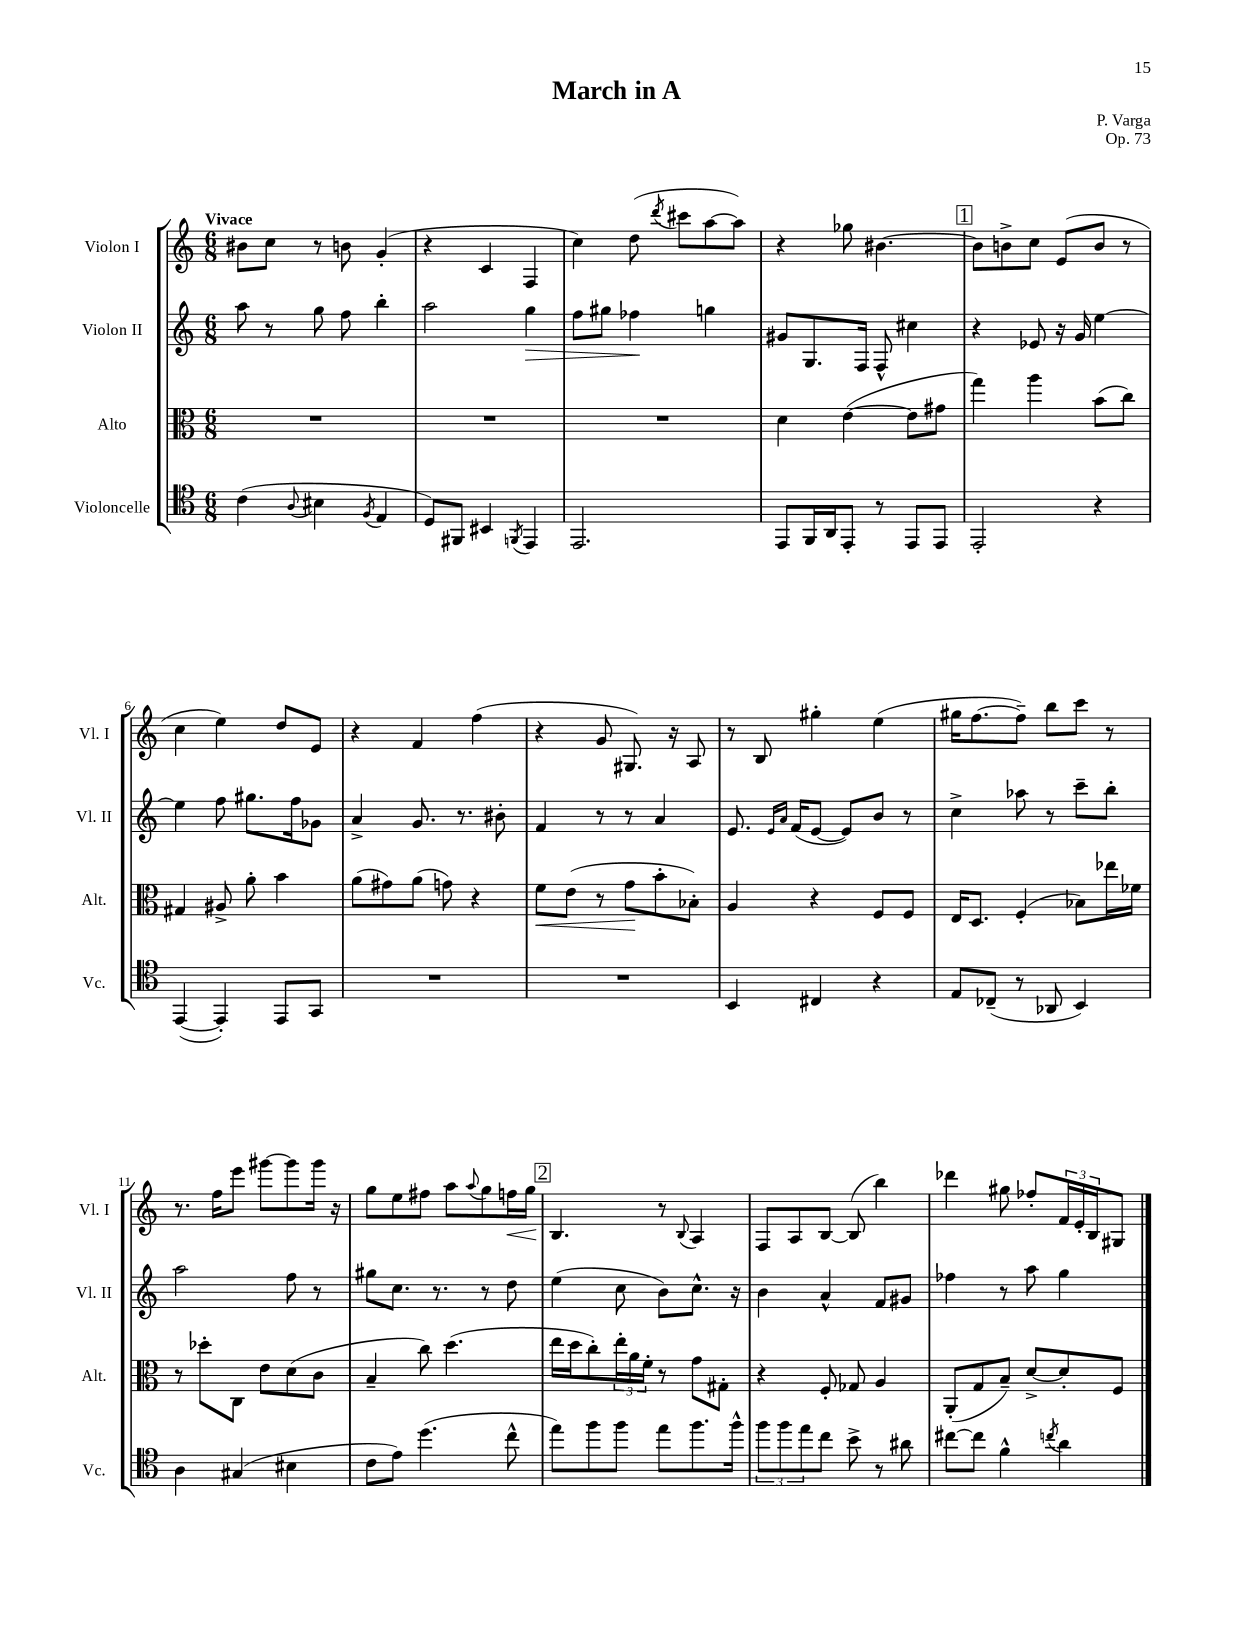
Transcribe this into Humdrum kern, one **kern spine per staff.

**kern	**kern	**dynam	**kern	**dynam	**kern	**dynam
*part4	*part3	*part3	*part2	*part2	*part1	*part1
*staff4	*staff3	*staff3	*staff2	*staff2	*staff1	*staff1
*I"Violoncelle	*I"Alto	*	*I"Violon II	*	*I"Violon I	*
*I'Vc.	*I'Alt.	*	*I'Vl. II	*	*I'Vl. I	*
*clefC4	*clefC3	*	*clefG2	*	*clefG2	*
*k[]	*k[]	*	*k[]	*	*k[]	*
*M6/8	*M6/8	*	*M6/8	*	*M6/8	*
=1	=1	=1	=1	=1	=1	=1
!	!	!	!	!	!LO:TX:a:B:t=Vivace	!
(4c\	2.r	.	8aa\	.	8b#X\L	.
.	.	.	8r	.	8cc\J	.
8qqA/	.	.	.	.	.	.
4B#X\	.	.	8gg\	.	8r	.
.	.	.	8ff\	.	8bn\	.
8qF/	.	.	.	.	.	.
4E/	.	.	4bb'\	.	(4g'/	.
=2	=2	=2	=2	=2	=2	=2
8D/L)	2.r	.	2aa\	.	4r	.
8FF#X/J	.	.	.	.	.	.
4BB#X/	.	.	.	.	4c/	.
8qFFn/	.	.	.	.	.	.
!	!	!	!	!LO:HP:b	!	!
4EE/	.	.	4gg\	>	4F/	.
=3	=3	=3	=3	=3	=3	=3
2.EE/	2.r	.	8ff\L	.	4cc\)	.
.	.	.	8gg#X\J	.	.	.
.	.	.	4ff-X\	.	(8dd\	.
.	.	.	.	.	8qddd/	.
.	.	.	.	.	8ccc#X\L	.
.	.	.	4ggn\	]	[8aa\	.
.	.	.	.	.	8aa\J])	.
=4	=4	=4	=4	=4	=4	=4
8EE/L	4d\	.	8g#X/L	.	4r	.
16FF/L	.	.	8.G/	.	.	.
16AA/J	.	.	.	.	.	.
8EE'/J	([4e\	.	.	.	8gg-X\	.
.	.	.	16F/Jk	.	.	.
8r	.	.	8F^^/	.	[4.b#X\	.
8EE/L	8e\L]	.	4cc#X\	.	.	.
8EE/J	8g#X\J	.	.	.	.	.
!!LO:REH:place=s1:t=1
=5	=5	=5	=5	=5	=5	=5
2EE'/	4gg\)	.	4r	.	8b#\L]	.
.	.	.	.	.	8bn^\	.
.	4aa\	.	8e-X/	.	8cc\J	.
.	.	.	16r	.	(8e/L	.
.	.	.	16g/	.	.	.
4r	(8b\L	.	[4ee\	.	8b/J	.
.	8cc\J)	.	.	.	8r	.
!!LO:LB:g=z
=6	=6	=6	=6	=6	=6	=6
([4EE/	4G#X/	.	4ee\]	.	4cc\	.
4EE'/])	8A#X^/	.	8ff\	.	4ee\)	.
.	8a'\	.	8.gg#X\L	.	.	.
8EE/L	4b\	.	.	.	8dd/L	.
.	.	.	16ff\k	.	.	.
8GG/J	.	.	8g-X\J	.	8e/J	.
=7	=7	=7	=7	=7	=7	=7
2.r	(8a\L	.	4a^/	.	4r	.
.	8g#X\)	.	.	.	.	.
.	(8a\J	.	8.g/	.	4f/	.
.	8gn\)	.	.	.	.	.
.	.	.	8.r	.	.	.
.	4r	.	.	.	(4ff\	.
.	.	.	8b#X'\	.	.	.
=8	=8	=8	=8	=8	=8	=8
!	!	!LO:HP:b	!	!	!	!
2.r	8f\L	<	4f/	.	4r	.
.	(8e\J	.	.	.	.	.
.	8r	.	8r	.	8g/	.
.	8g\L	.	8r	.	8.G#X/)	.
.	8b'\	[	4a/	.	.	.
.	.	.	.	.	16r	.
.	8B-X'\J)	.	.	.	8A/	.
=9	=9	=9	=9	=9	=9	=9
4BB/	4A/	.	8.e/	.	8r	.
.	.	.	.	.	8B/	.
.	.	.	16qqe/LL	.	.	.
.	.	.	16qqa/JJ	.	.	.
.	.	.	(16f/KL	.	.	.
4C#X/	4r	.	[8e/J	.	4gg#X'\	.
.	.	.	8e/L])	.	.	.
4r	8F/L	.	8b/J	.	(4ee\	.
.	8F/J	.	8r	.	.	.
=10	=10	=10	=10	=10	=10	=10
8E/L	16E/KL	.	4cc^\	.	16gg#X\KL	.
.	8.D/J	.	.	.	[8.ff\	.
(8C-X~/J	.	.	.	.	.	.
8r	(4F'/	.	8aa-X\	.	8ff~\J])	.
8AA-X/	.	.	8r	.	8bb\L	.
4BB/)	8B-X\L)	.	8ccc~\L	.	8ccc\J	.
.	16ee-X\L	.	8bb'\J	.	8r	.
.	16f-X\JJ	.	.	.	.	.
!!LO:LB:g=z
=11	=11	=11	=11	=11	=11	=11
4A\	8r	.	2aa\	.	8.r	.
.	8dd-X'\L	.	.	.	.	.
.	.	.	.	.	16ff\KL	.
(4G#X/	8C\J	.	.	.	8eee\J	.
.	8e\L	.	.	.	[8ggg#X\L	.
4B#X\	(8d\	.	8ff\	.	8ggg#\]	.
.	8c\J	.	8r	.	16ggg#\Jk	.
.	.	.	.	.	16r	.
=12	=12	=12	=12	=12	=12	=12
8c\L	4B~/	.	8gg#X\L	.	8gg\L	.
8e\J)	.	.	8.cc\J	.	8ee\	.
(4.dd\	8cc\)	.	.	.	8ff#X\J	.
.	.	.	8.r	.	.	.
.	(4.dd\	.	.	.	8aa\L	.
.	.	.	.	.	8qqaa/	.
.	.	.	8r	.	8gg\	.
!	!	!	!	!	!	!LO:HP:b
8cc^^\	.	.	8dd\	.	16ffn\L	<
.	.	.	.	.	16gg\JJ	.
!!LO:REH:place=s1:t=2
=13	=13	=13	=13	=13	=13	=13
8ee\L)	16ee\LL	.	(4ee\	.	4.B/	.
.	16dd\J	.	.	.	.	.
8ff\	8cc'\)	.	.	.	.	.
8ff\J	24ee'\L	.	8cc\	.	.	.
.	24a\	.	.	.	.	.
.	24f'\JJ	.	.	.	.	.
8ee\L	8r	.	8b\L)	.	8r	[
.	.	.	.	.	8qqB/	.
8.ff\	8g\L	.	8.cc^^\J	.	4A/	.
.	8G#X'\J	.	.	.	.	.
16ff^^\Jk	.	.	16r	.	.	.
=14	=14	=14	=14	=14	=14	=14
12ff\L	4r	.	4b\	.	8F/L	.
12ff\	.	.	.	.	.	.
.	.	.	.	.	8A/	.
12ee\	.	.	.	.	.	.
8cc\J	8F'/	.	4a^^/	.	[8B/J	.
8b^\	8G-X/	.	.	.	(8B/]	.
8r	4A/	.	8f/L	.	4bb\)	.
8a#X\	.	.	8g#X/J	.	.	.
=15	=15	=15	=15	=15	=15	=15
[8cc#X\L	(8AA'/L	.	4ff-X\	.	4ddd-X\	.
8cc#\J]	8G/	.	.	.	.	.
4f^^\	8B~/J)	.	8r	.	8gg#X\	.
.	[8d^/L	.	8aa\	.	8ff-X'/L	.
8qccn/	.	.	.	.	.	.
4a\	8d'/]	.	4gg\	.	24f/L	.
.	.	.	.	.	24e'/	.
.	.	.	.	.	24B/J	.
.	8F/J	.	.	.	8G#X/J	.
==	==	==	==	==	==	==
*-	*-	*-	*-	*-	*-	*-
